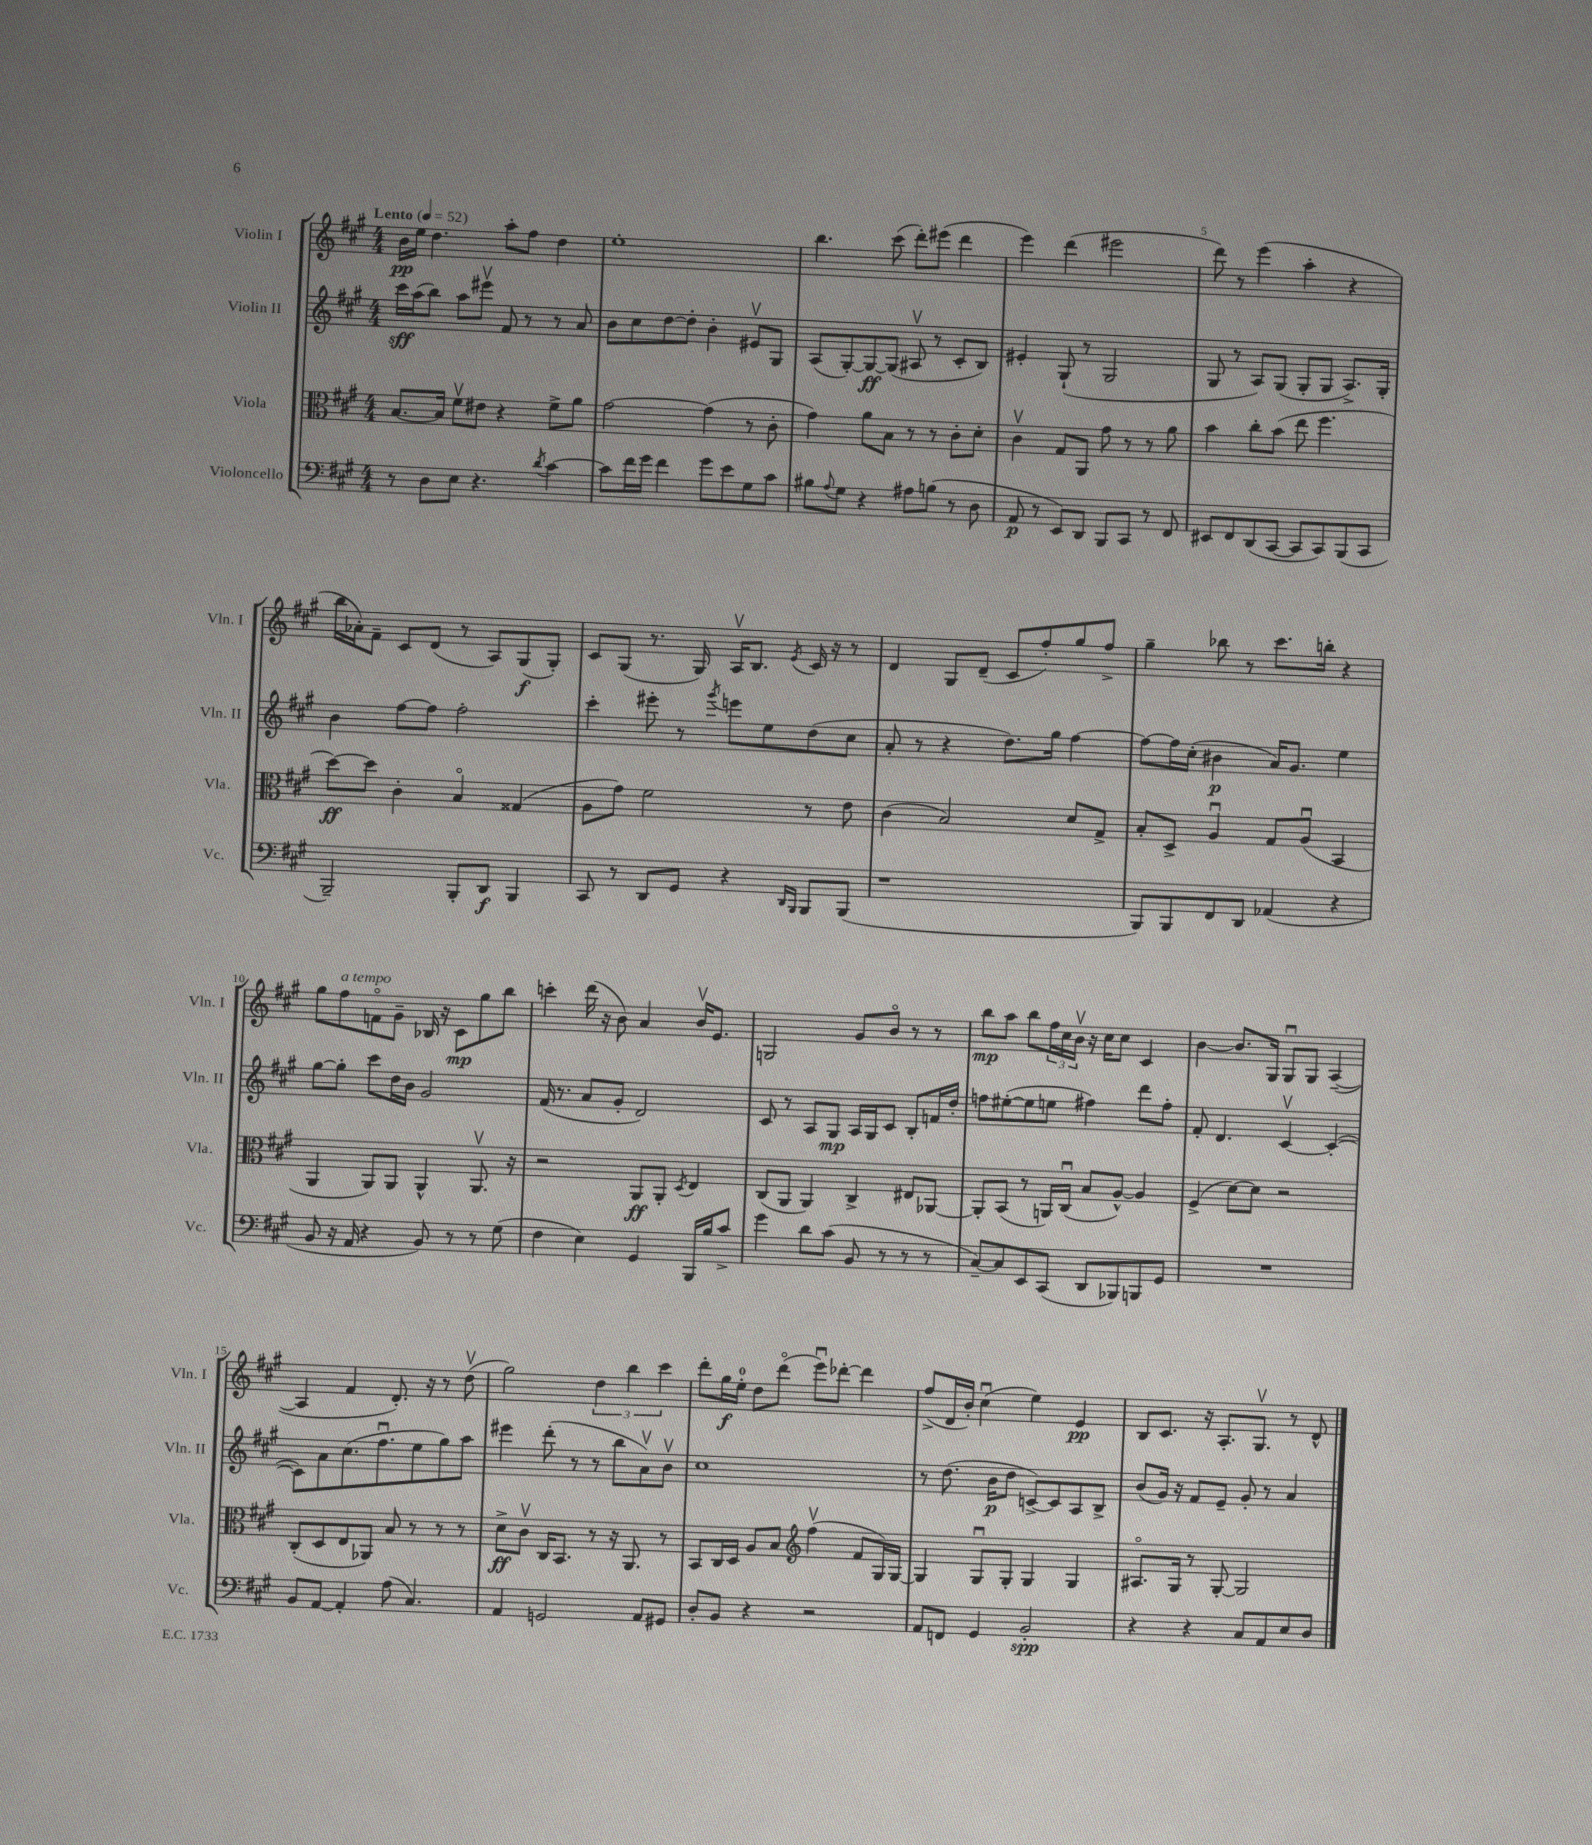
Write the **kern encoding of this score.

**kern	**kern	**kern	**kern
*staff4	*staff3	*staff2	*staff1
*clefF4	*clefC3	*clefG2	*clefG2
*k[f#c#g#]	*k[f#c#g#]	*k[f#c#g#]	*k[f#c#g#]
*M4/4	*M4/4	*M4/4	*M4/4
*MM52	*MM52	*MM52	*MM52
8r	[8.B/L	16ccc#\LL	16b\LL
.	.	(16aa\J	16ee\JJ
8D\L	.	8bb\J)	4.dd\
.	16B/]Jk	.	.
8E\J	8f#v\L	8aa\L	.
4.r	8e#\J	8eee#v\J	.
.	4r	8f#/	8aa'\L
.	.	8r	8ff#\J
8qd/	.	.	.
[4c#\	8f#^\L	8r	4dd\
.	8a\J	8a/	.
=	=	=	=
8c#\]L	[2g#\	8b\L	1ee'
16f#\L	.	8cc#\	.
16g#\JJ	.	.	.
4f#\	.	[8dd\	.
.	.	8dd'\]J	.
8g#\L	(4g#\]	4b'\	.
8e\	.	.	.
8G#\	8r	8e#v/L	.
8c#\J	8c#'\	8G#/J	.
=	=	=	=
8B#\L	4g#\)	(8A/L	4.bb\
8qqA/	.	.	.
8G#\J	.	[8G#'/)	.
4r	8a\L	8G#/_	.
.	8B\J	(8G#/]J	(8ccc#\
8A#\L	8r	8A#v/	8ddd'\L)
(8B\J	8r	8r	(8eee#\J
8r	8c#'\L	8c#'/L	4ddd\
8D\	8d'\J	8B/J)	.
=	=	=	=
8AA/	4c#v\	4e#'/	4eee\)
8r	.	.	.
8EE/L)	8G#/L	(8G#`/	(4ddd\
8DD/J	8AA/J	8r	.
8BBB/L	8g#\	2G#/	2eee#\
8CC#/J	8r	.	.
8r	8r	.	.
8FF#/	8a\	.	.
=	=	=	=
8EE#/L	4b\	8G#/	8ddd\)
8FF#/	.	8r	8r
(8DD/	8cc#'\L	8A/L)	(4eee\
[8CC#/J	(8b\J	(8G#/J	.
8CC#/]L	8ee\	8G#'/L	4aa'\
8CC#/)	4.ff#\	8G#/J	.
(8BBB/	.	8.A^/L)	4r
8CC#/J	.	.	.
.	.	16G#'/Jk	.
=	=	=	=
2BBB~/)	[8dd\L)	4b\	16bb\LL
.	.	.	16a-'\J)
.	8dd\]J	.	8f#~\J
.	4c#'\	[8ff#\L	8c#/L
.	.	8ff#\]J	(8d/J
8BBB'/L	4Bo/	2ff#'\	8r
8DD/J	.	.	8A/L)
4BBB/	(4G##/	.	(8G#/
.	.	.	8G#'/J)
=	=	=	=
8CC#/	8A\L	4ccc#'\	8c#/L
8r	8g#\J)	.	(8G#/J
8DD/L	2f#\	8eee#'\	8.r
8GG#/J	.	8r	.
.	.	.	16G#/)
.	.	8qggg#/	.
4r	.	8eee\L	16Av/LK
.	.	.	8.B/J
.	.	8ee\	.
16qqDD/LL	.	.	.
16qqBBB/JJ	.	.	8qe/
8BBB/L	8r	(8dd\	16c#/
.	.	.	16r
(8BBB/J	8e\	8cc#\J	8r
=	=	=	=
1r	(4c#\	8a'/	4d/
.	.	8r	.
.	2B/)	4r	8G#/L
.	.	.	(8d~/J
.	.	8.dd\L)	8c#/L
.	.	.	8ff#'/)
.	.	16gg#\Jk	.
.	8d/L	[4ff#\	8gg#/
.	8G#^/J	.	8ff#^/J
=	=	=	=
8BBB/L)	8B'/L	8ff#\_L	4gg#~\
8BBB/	8D^/J	16ff#\]L	.
.	.	(16cc#'\JJ	.
8FF#/	4Au/	4b#\	8bb-\
8DD/J	.	.	8r
(4AA-/	8G#/L	16a/LK)	8.ccc#\L
.	.	8.g#/J	.
.	(8Au/J	.	.
.	.	.	16bb'\Jk
4r	4BB/	4ee\	4r
=	=	=	=
8BB/	4AA/	[8gg#\L	8gg#\L
16r	.	8gg#'\]J	8ff#\
16AA/	.	.	.
4r	8AA/L)	8ccc#\L	8fo\
.	8AA/J	16dd\L	8g#~\J
.	.	16b\JJ	.
8BB/)	4AA^^/	2g#/	16B-/
.	.	.	16r
8r	.	.	8c#\L
8r	8.AAv/	.	8gg#\
(8G#\	.	.	8bb\J
.	16r	.	.
=	=	=	=
4F#\	2r	(16f#/	4ccc'\
.	.	8.r	.
4E\)	.	8a/L	(16ddd\
.	.	.	16r
.	.	8g#'/J	8b\)
4GG#/	8AA/L	2d/)	4a/
.	8AA'/J	.	.
.	8qD/	.	.
16BBB/LL	4E/	.	16bv/LK
16B/J	.	.	8.e/J
8c#^/J	.	.	.
=	=	=	=
4g#\	(8C#/L	8c#/	2G/
.	8AA/J	8r	.
8d\L	4AA/)	8A/L	.
(8c#\J	.	8G#/J	.
8BB/	4C#^/	16A/LL	8g#/L
.	.	16G#/J	.
8r	.	8c#/J	8bo/J
8r	8E#/L	8B'/L	8r
8r	[8AA-/J	16f/L	8r
.	.	16dd'/JJ	.
=	=	=	=
[8C#~/L)	8AA-'/]L	8ff\L	8bb\L
8C#/]	(8BB/J	([8ee#'\	8aa\J
8EE/	8r	8ee#\]	8bb\L
(8CC#/J	16AA/LL)	8ee\J	24ff#\L
.	.	.	24cc#\
.	(16C#u/JJ	.	.
.	.	.	24bv\JJ
8DD/L	8B/L	4ff#\)	16r
.	.	.	16cc#\LK
8BBB-/)	[8A^^/J)	.	8cc#\J
8BBB/	4A/]	8ddd\L	4c#/
8GG#/J	.	8ff#'\J	.
=	=	=	=
1r	(4F#^/	8f#'/	[4b\
.	.	4.d/	.
.	[8d\L)	.	8.b/]L
.	8d\]J	.	.
.	.	.	16G#/Jk
.	2r	[4c#v/	8G#u/L
.	.	.	8G#/J
.	.	(4c#'/_	([4A~/
=	=	=	=
8BB/L	(8C#'/L	8c#\]L)	4A/]
[8AA/J	8D/	8a\	.
4AA'/]	8E/	(8.cc#\	4f#/
.	8AA-/J)	.	.
.	.	8.ff#u\	.
(8A\	8B/	.	8.d'/)
4.C#/)	8r	8ee\	.
.	.	.	16r
.	8r	8gg#\)	8r
.	8r	8aa\J	(8ddv\
=	=	=	=
4AA/	8d^\L	4eee#\	2gg#\)
.	8c#v\J	.	.
2GG/	16C#/LK	(8ddd'\	.
.	8.BB/J	.	.
.	.	8r	.
.	8r	8r	6dd\
.	16r	8bb\L	.
.	.	.	6bb\
.	8.AA/	.	.
8AA/L	.	8av\)	.
.	.	.	6ccc#\
8GG#/J	8r	8bv\J	.
=	=	=	=
8D'/L	8BB/L	1cc#	8ddd'\L
8BB/J	16C#/L	.	16gg#\L
.	16D/JJ	.	16ee'\JJ
4r	8A/L	.	8dd\L
.	8B/J	.	(8dddo\J
*	*clefG2	*	*
2r	(4ff#v\	.	8eeeu\L)
.	.	.	[8ddd-'\J
.	8f#/L	.	4ddd-\]
.	16G#/L)	.	.
.	[16G#/JJ	.	.
=	=	=	=
8AA/L	4G#/]	8r	(8ff#^/L
8FF/J	.	(8.dd\	16d/L
.	.	.	16b'/JJ)
4GG#/	8G#u/L	.	(4cc#u\
.	.	16b\LK	.
.	8G#'/J	8dd\J	.
2BB'/	4G#/	[8c^/L)	4ee\)
.	.	8c/]	.
.	4G#/	8A/	4e/
.	.	8B^/J	.
=	=	=	=
4r	8.A#o/L	(8b/L	8B/L
.	.	16g#/Jk)	8.c#/J
.	16G#/Jk	16r	.
4r	8r	8f#/L	.
.	.	.	16r
.	[8G#'/	8e~/J	8.A'/L
8C#/L	2G#/]	8g#'/	.
.	.	.	8.G#v/J
8AA/	.	8r	.
8E/	.	4a/	8r
8D/J	.	.	8d^^/
==	==	==	==
*-	*-	*-	*-
